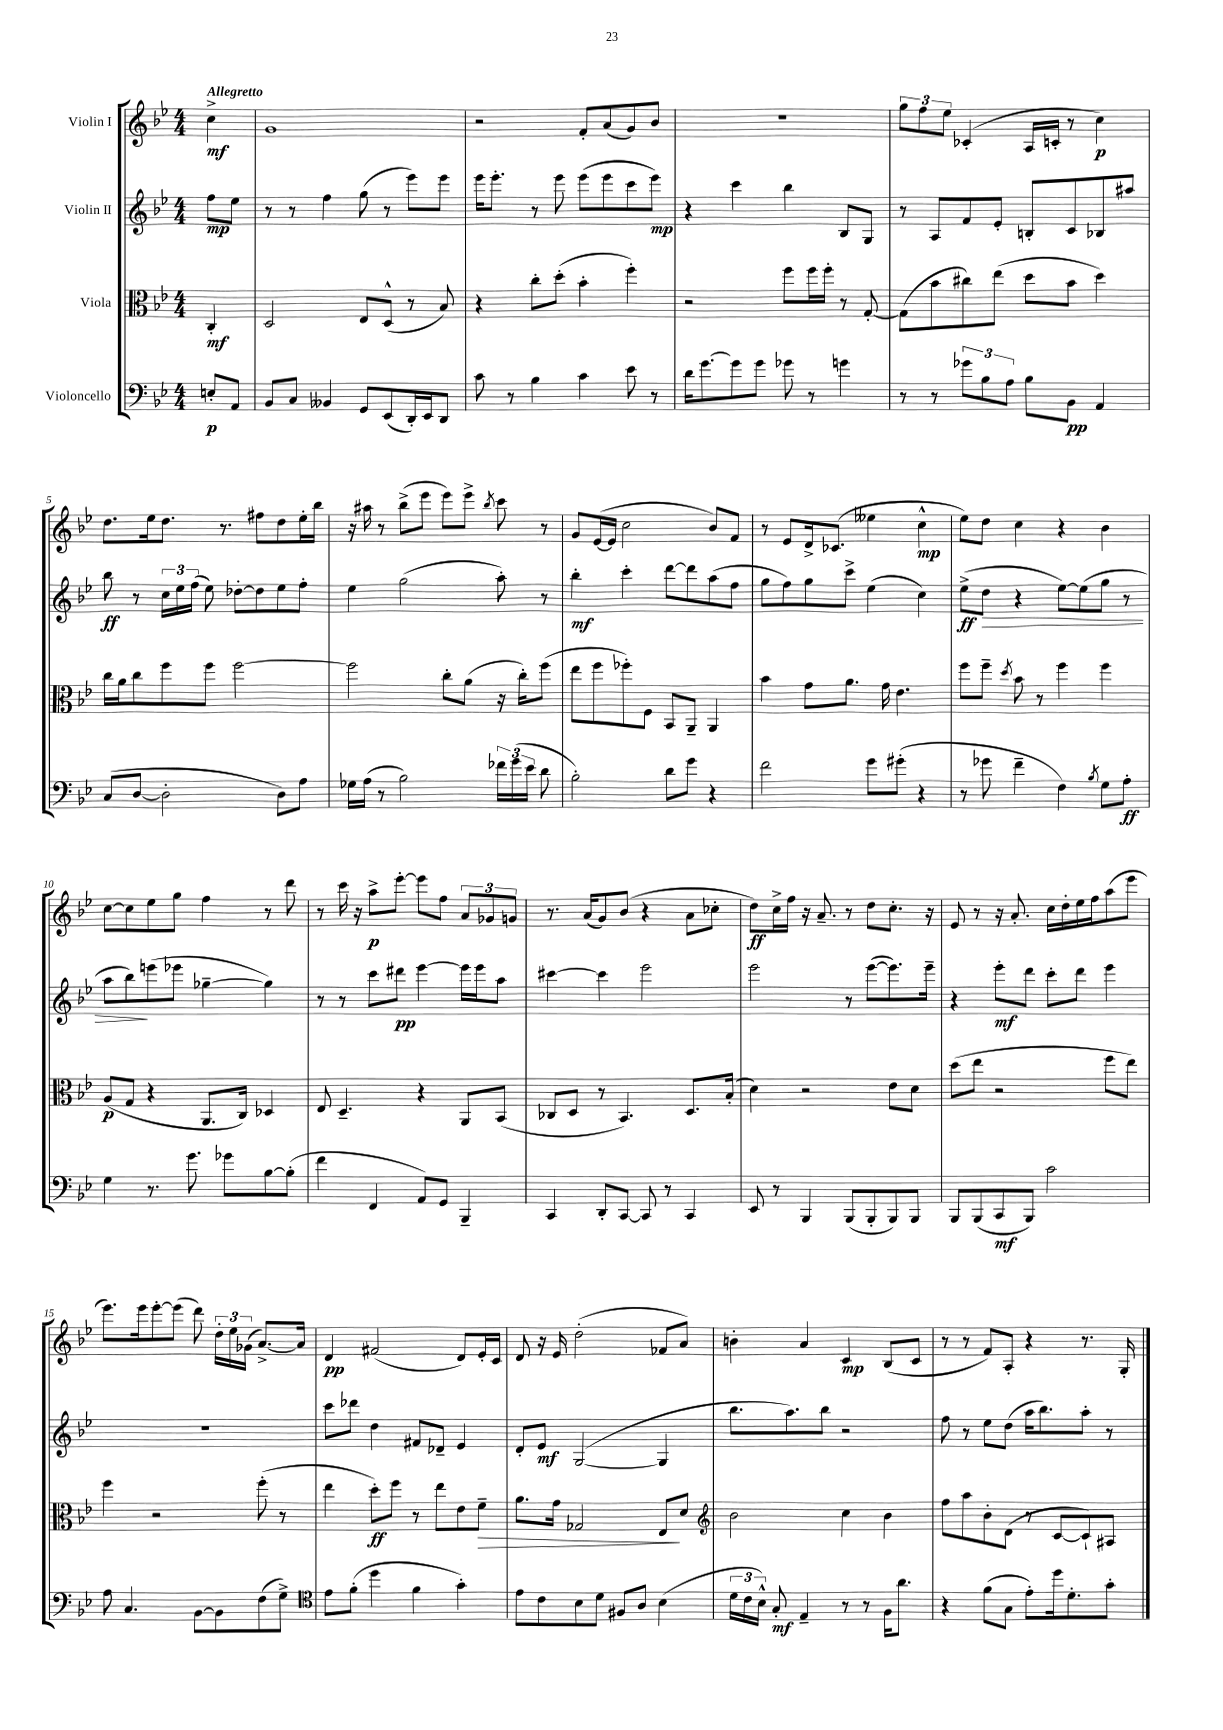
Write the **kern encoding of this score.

**kern	**kern	**kern	**kern
*staff4	*staff3	*staff2	*staff1
*clefF4	*clefC3	*clefG2	*clefG2
*k[b-e-]	*k[b-e-]	*k[b-e-]	*k[b-e-]
*M4/4	*M4/4	*M4/4	*M4/4
8E'/L	4C'/	8ff\L	4cc^\
8AA/J	.	8ee-\J	.
=	=	=	=
8BB-/L	2D/	8r	1g
8C/J	.	8r	.
4BB--/	.	4ff\	.
8GG/L	8E-/L	(8gg\	.
(8EE-/	(8D^^/J	8r	.
16DD'/L)	8r	8eee-\L)	.
16EE-/J	.	.	.
8DD/J	8B-/)	8eee-\J	.
=	=	=	=
8c\	4r	16eee-\LK	2r
.	.	8.eee-'\J	.
8r	.	.	.
4B-\	8cc'\L	8r	.
.	(8dd'\J	8eee-\	.
4c\	4b-'\	(8eee-\L	8f'/L
.	.	8eee-\	(8a/
8e-\	4ff'\)	8ccc\	8g/)
8r	.	8eee-\J)	8b-/J
=	=	=	=
16d\LK	2r	4r	1r
[8.g\	.	.	.
8g\]	.	4ccc\	.
8g\J	.	.	.
8g-\	8ff\L	4bb-\	.
8r	16ff\L	.	.
.	16ff'\JJ	.	.
4g\	8r	8B-/L	.
.	[8G'/	8G/J	.
=	=	=	=
8r	(8G\]L	8r	12gg\L
.	.	.	12ff\
8r	8b-\	8A/L	.
.	.	.	12ee-\J
12g-\L	8cc#\)	8f/	(4c-'/
12B-\	.	.	.
.	(8ee-\J	8e-'/J	.
12A\J	.	.	.
8B-\L	8dd\L	8B'/L	16A/LL
.	.	.	16c'/JJ
8BB-\J	8b-\J	8c/	8r
4AA/	4dd\)	8B-/	4cc\)
.	.	8aa#/J	.
=	=	=	=
(8C/L	16cc\LL	8bb-\	8.dd\L
.	16a\J	.	.
[8D/J	8cc\	8r	.
.	.	.	16ee-\k
2D'\]	8ff\	24cc\LL	8.dd\J
.	.	24ee-\	.
.	.	(24ff\JJ	.
.	8ff\J	8ee-\)	.
.	.	.	8.r
.	[2ff\	[8dd-'\L	.
.	.	8dd-\]	8ff#\L
8D\L)	.	8ee-\	8dd\
8A\J	.	8ff'\J	16ee-'\L
.	.	.	16bb-\JJ
=	=	=	=
16G-\LL	2ff\]	4ee-\	16r
(16A\JJ	.	.	16aa#\
8r	.	.	8r
2B-\)	.	(2gg\	(8bb-^\L
.	.	.	8eee-\J
.	8cc'\L	.	8eee-\L)
.	(8a\J	.	8eee-^\J
.	.	.	8qbb-/
24f-\LL	16r	8aa'\)	8ccc\
(24g\	.	.	.
.	16cc'\LK)	.	.
24e-\JJ	.	.	.
8d\	(8ff\J	8r	8r
=	=	=	=
2B-'\)	8ee-\L	4bb-'\	8g/L
.	8ff\	.	([16e-/L
.	.	.	16e-/]JJ
.	8ff-'\)	4ccc'\	2cc\
.	8F\J	.	.
8d\L	8BB-/L	[8ddd\L	.
8g\J	8AA~/J	8ddd\]	.
4r	4AA/	(8aa\	8b-/L)
.	.	8ff\J	8f/J
=	=	=	=
2f\	4b-\	8gg\L	8r
.	.	8ff\)	8e-/L
.	8g\L	8gg\	16d^/k
.	.	.	(8.c-/J
.	8.a\J	8ccc^\J	.
8g\L	.	(4ee-\	4ee--\
.	16g\	.	.
(8g#'\J	4.e-\	.	.
4r	.	4cc\)	4cc^^\
=	=	=	=
8r	8ff\L	(8ee-^\L	8ee-\L)
8g-\	8ff~\J	8dd\J	8dd\J
.	8qdd/	.	.
4f~\	8b-\	4r	4cc\
.	8r	.	.
4F\)	4ff\	[8ee-\L)	4r
.	.	(8ee-\]	.
8qB-/	.	.	.
8G\L	4ff\	8gg\J	4b-\
8A'\J	.	8r	.
=	=	=	=
4G\	(8A/L	8aa\L	[8cc\L
.	8G/J	8bb-\)	8cc\]
8.r	4r	(8eee\	8ee-\
.	.	8eee-\J	8gg\J
8.g\	.	.	.
.	8.AA/L	[4gg-~\	4ff\
8g-\L	.	.	.
.	16C/Jk)	.	.
[8B-\	4D-/	4gg-\])	8r
(8B-'\]J	.	.	8ddd\
=	=	=	=
4f\	8E-/	8r	8r
.	4.D~/	8r	16ccc\
.	.	.	16r
4FF/	.	8ccc\L	8aa^\L
.	.	8ddd#\J	[8eee-'\J
8AA/L)	4r	[4eee-\	8eee-\]L
8GG/J	.	.	8ff\J
4BBB-~/	8AA/L	16eee-\]LL	12a/L
.	.	16eee-\J	.
.	.	.	12g-/
.	(8BB-/J	8aa\J	.
.	.	.	12g/J
=	=	=	=
4CC/	8C-/L	[4ccc#\	8.r
.	8D/J	.	.
.	.	.	(16a/LK
8DD'/L	8r	4ccc#\]	8g/)
[8CC/J	4.BB-/)	.	(8b-/J
8CC/]	.	2eee-\	4r
8r	.	.	.
4CC/	8.D/L	.	8a\L
.	.	.	8cc-'\J
.	(16B-'/Jk	.	.
=	=	=	=
8EE-/	4d\)	2eee-\	8dd\L)
8r	.	.	16cc^\L
.	.	.	16ff\JJ
4BBB-/	2r	.	16r
.	.	.	8.a~/
(8BBB-/L	.	8r	8r
8BBB-'/	.	([8eee-\L	8dd\L
8BBB-/)	8e-\L	8.eee-\])	8.cc'\J
8BBB-/J	8d\J	.	.
.	.	16eee-~\Jk	16r
=	=	=	=
8BBB-/L	(8dd\L	4r	8e-/
(8BBB-/	8ee-\J	.	8r
8CC/	2r	8eee-'\L	16r
.	.	.	8.a'/
8BBB-/J)	.	8ddd\J	.
2c\	.	8ccc'\L	16cc\LL
.	.	.	16dd'\
.	.	8ddd\J	16ee-\
.	.	.	16ff\J
.	8ff\L	4eee-\	(8aa\
.	8ee-\J)	.	8eee-\J
=	=	=	=
8A\	4ff\	1r	8.eee-\L)
4.C/	.	.	.
.	.	.	16eee-\k
.	2r	.	[8eee-'\
.	.	.	(8eee-\]J
[8BB-\L	.	.	8ddd\)
8BB-\]	.	.	24dd'\LL
.	.	.	24ee-\
.	.	.	(24g-\JJ
(8F\	(8ff'\	.	[8.a^/L)
8G^\J)	8r	.	.
.	.	.	16a/]Jk
=	=	=	=
*clefC4	*	*	*
8e-\L	4ee-\	8ccc\L	4d/
(8f'\J	.	8ddd-\J	.
4dd\	8dd'\L)	4dd\	(2f#/
.	8ff\J	.	.
4f\	8r	8f#/L	.
.	8ee-\L	8d-~/J	.
4g'\)	8e-\	4e-/	8d/L)
.	8f~\J	.	16e-'/L
.	.	.	16c/JJ
=	=	=	=
8e-\L	8.a\L	8d'/L	8d/
8c\	.	8e-/J	16r
.	16g\Jk	.	16e-/
8B-\	2G-/	([2G/	(2dd'\
8d\J	.	.	.
8F#/L	.	.	.
8A/J	.	.	.
(4B-\	8E-/L	4G/]	8f-/L
.	8d/J	.	8a/J)
=	=	=	=
*	*clefG2	*	*
24d\LL	2b-\	8.bb-\L	4b'\
24c\	.	.	.
24B-^^\JJ)	.	.	.
8G'/	.	.	.
.	.	8.aa\)	.
4E-~/	.	.	4a/
.	.	8bb-\J	.
8r	4cc\	2r	4c/
8r	.	.	.
16F\LK	4b-\	.	(8B-/L
8.a\J	.	.	.
.	.	.	8c/J
=	=	=	=
4r	8ff\L	8ff\	8r
.	8aa\	8r	8r
(8f\L	8b-'\	8ee-\L	8f/L)
8G\J	(8d\J	(8dd\J	8A'/J
8e-'\L)	8r	16aa\LK	4r
.	.	8.bb-\)	.
16dd\k	[8c/L	.	.
8.d'\	.	.	.
.	8c`/])	8aa'\J	8.r
8g'\J	8A#/J	8r	.
.	.	.	16G'/
==	==	==	==
*-	*-	*-	*-
